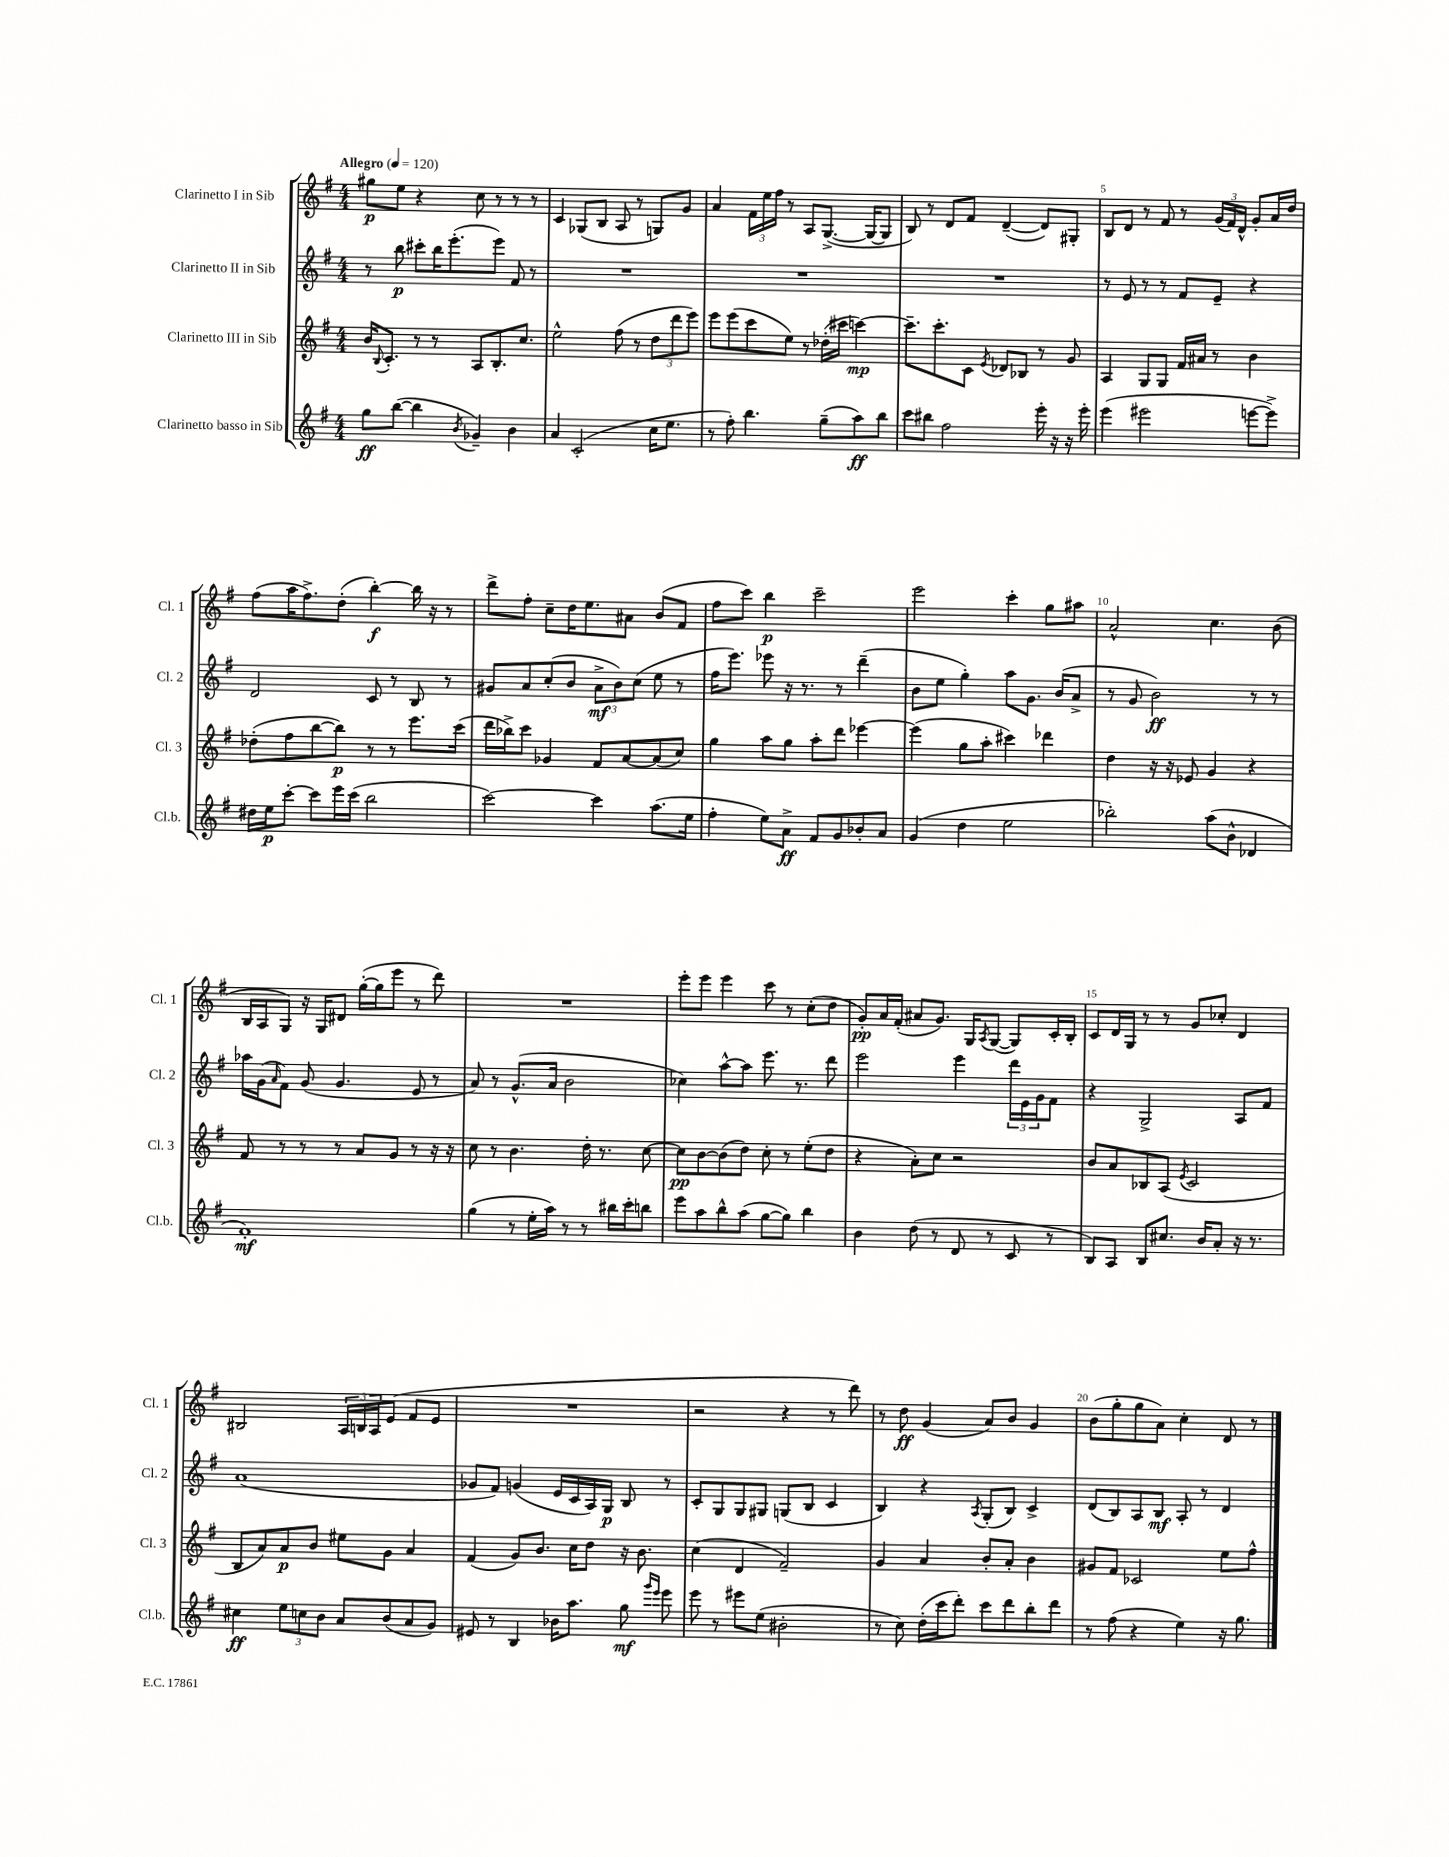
<<
\new StaffGroup <<
\new Staff = "s0" \with { instrumentName = "Clarinetto I in Sib" shortInstrumentName = "Cl. 1" } {
    \clef treble \key g \major \numericTimeSignature \time 4/4 \tempo "Allegro" 4 = 120
    gis''8\p e''8 r4 c''8 r8 r8 r8 |
    c'4 ges8( b8 a8 r8 g8) g'8 |
    a'4 \tuplet 3/2 { fis'16 e''16 fis''16 } r8 a8 g8.~->( g16~ g8 |
    b8) r8 d'8 fis'8 d'4~--( d'8) gis8-. |
    b8 d'8 r8 fis'8 r8 \tuplet 3/2 { g'16( fis'16) d'16-^ } g'8-. a'16 d''16 |
    fis''8( a''16 fis''8.->) d''8-.( b''4~-.\f) b''16 r16 r8 |
    d'''8-> fis''8-. c''8-- d''16 e''8. ais'8 b'8( fis'8 |
    fis''8 c'''8) b''4\p c'''2-- |
    e'''2 c'''4-. g''8 ais''8 |
    a'2-^ c''4. b'8( |
    b16 a16 g8) r16 g16 dis'8 g''16~-.( g''16 e'''8 r8 d'''8) |
    R1 |
    e'''8-. e'''8 e'''4 c'''8 r8 c''8-.( d''8 |
    g'8-.\pp) a'16 fis'16-.( ais'8 g'8.) g16 \acciaccatura { a8 } g8~( g8) c'16-. b16-. |
    c'8 d'16 g16 r8 r8 g'8 ces''8-. d'4 |
    bis2 \tuplet 3/2 { a16 b16 a16 } e'8( fis'8 e'8 |
    R1 |
    r2 r4 r8 d'''8) |
    r8 d''8\ff g'4( a'8) b'8 g'4 |
    b'8( g''8-. g''8 a'8) c''4-. d'8 r8 \bar "|." |
}
\new Staff = "s1" \with { instrumentName = "Clarinetto II in Sib" shortInstrumentName = "Cl. 2" } {
    \clef treble \key g \major \numericTimeSignature \time 4/4
    r8 b''8\p cis'''8-. b''16 e'''8.-.( e'''8) fis'8 r8 |
    R1 |
    R1 |
    R1 |
    r8 e'8 r8 r8 fis'8 e'8-- r4 |
    d'2 c'8 r8 b8 r8 |
    gis'8 a'8 c''8-.( b'8 \tuplet 3/2 { a'8->\mf b'8) c''8( } e''8 r8 |
    fis''16 e'''8.) ees'''8 r16 r8. r8 d'''4--( |
    b'8 e''8 g''4-.) a''8 g'8. b'16( a'8-> |
    r8 g'8 b'2\ff) r8 r8 |
    aes''16 g'16( \grace { a'16 } fis'8) g'8( g'4. e'8 r8 |
    a'8) r8 g'8.-^( a'16 b'2 |
    ces''4) a''8~-^ a''8 e'''8. r8. d'''8 |
    e'''2 e'''4 \tuplet 3/2 { d'''16 e'16 g'16 } fis'8 |
    r4 g2-> a8 fis'8 |
    a'1( |
    ges'8 fis'8) g'4( e'16 c'16 a16) g16\p b8 r8 |
    c'8-. g8 g8 gis8 g8( b8 c'4 |
    b4) r4 \acciaccatura { a8 } g8-.( b8) c'4-> |
    d'8( b8) a8 b8\mf a8-. r8 d'4 \bar "|." |
}
\new Staff = "s2" \with { instrumentName = "Clarinetto III in Sib" shortInstrumentName = "Cl. 3" } {
    \clef treble \key g \major \numericTimeSignature \time 4/4
    b'16 \appoggiatura { b8 } c'8.-. r8 r8 a8 b8.-. c''8. |
    e''2-^ fis''8( r8 \tuplet 3/2 { d''8 d'''8 e'''8) } |
    e'''8 e'''8( c'''8 e''8) r8 des''16-.( cis'''16 c'''4~\mp) |
    c'''8.-- c'''8.-. c'8 \acciaccatura { e'8 } des'8 bes8 r8 g'8 |
    a4 g8 g8 fis'16 ais'16 r8 b'4 |
    des''8-.( fis''8 b''8~ b''8\p) r8 r8 e'''8. c'''16( |
    d'''16 bes''16->) c'''8 ges'4 fis'8 a'8~ a'8( c''8) |
    g''4 a''8 g''8 a''8-. d'''8 ees'''4~ |
    ees'''4( g''8 a''8-. cis'''4) des'''4 |
    d''4 r16 r16 ees'8 g'4 r4 |
    fis'8 r8 r8 r8 a'8 g'8 r8 r16 r16 |
    c''8 r8 b'4. d''16-. r8. c''8~ |
    c''8\pp b'8~ b'8( d''8) c''8-. r8 e''8-.( d''8 |
    r4 a'8-.) c''8 r2 |
    b'8 a'8 bes8 a8( \acciaccatura { e'8 } c'2 |
    b8 a'8) a'8\p b'8 eis''8 g'8 a'4 |
    fis'4( g'8) b'8. c''16 d''8 r16 b'8. |
    c''4( d'4 fis'2--) |
    g'4 a'4 b'8-. a'8-. b'4 |
    gis'8 fis'8 ces'2 e''8 fis''8-^ \bar "|." |
}
\new Staff = "s3" \with { instrumentName = "Clarinetto basso in Sib" shortInstrumentName = "Cl.b." } {
    \clef treble \key g \major \numericTimeSignature \time 4/4
    g''8\ff b''8~( b''4 \acciaccatura { b'8 } ges'4--) b'4 |
    a'4 c'2-.( c''16 e''8. |
    r8 fis''8-.) b''4. g''8--( a''8\ff) b''8 |
    c'''8 bis''8 fis''2 e'''16-. r16 r16 e'''16-. |
    e'''4( eis'''2 e'''8~ e'''8->) |
    dis''16 e''16\p c'''8~-. c'''8 e'''16 c'''16( b''2 |
    c'''2~) c'''4 a''8.( e''16 |
    fis''4-. e''8) a'8->\ff fis'8 g'8 bes'8-. a'8 |
    g'4( d''4 e''2 |
    bes''2-.) a''8( b'8-^ des'4 |
    fis'1-.\mf) |
    g''4( r8 e''16-. a''16) r8 r8 bis''16 c'''16-. b''8 |
    e'''8 a''8 b''8-^ a''8( g''8~ g''8) b''4 |
    b'4 d''8( r8 d'8 r8 c'8 r8 |
    b8) a8 b8 cis''8. b'16 a'8-. r16 r8. |
    cis''4\ff \tuplet 3/2 { e''8 c''8 b'8 } a'8 b'8( a'8 g'8) |
    eis'8 r8 b4 bes'16 a''8. g''8\mf \grace { g'''16 e'''16 } e'''8 |
    e'''8 r8 eis'''8 e''8( bis'2-. |
    r8 c''8) d''16-.( c'''16 d'''8-.) c'''8 d'''8 b''8-. d'''8 |
    r8 fis''8( r4 e''4) r16 g''8. \bar "|." |
}
>>
>>
\layout { \context { \Score \override BarNumber.break-visibility = ##(#f #t #t) barNumberVisibility = #(every-nth-bar-number-visible 5) } }
